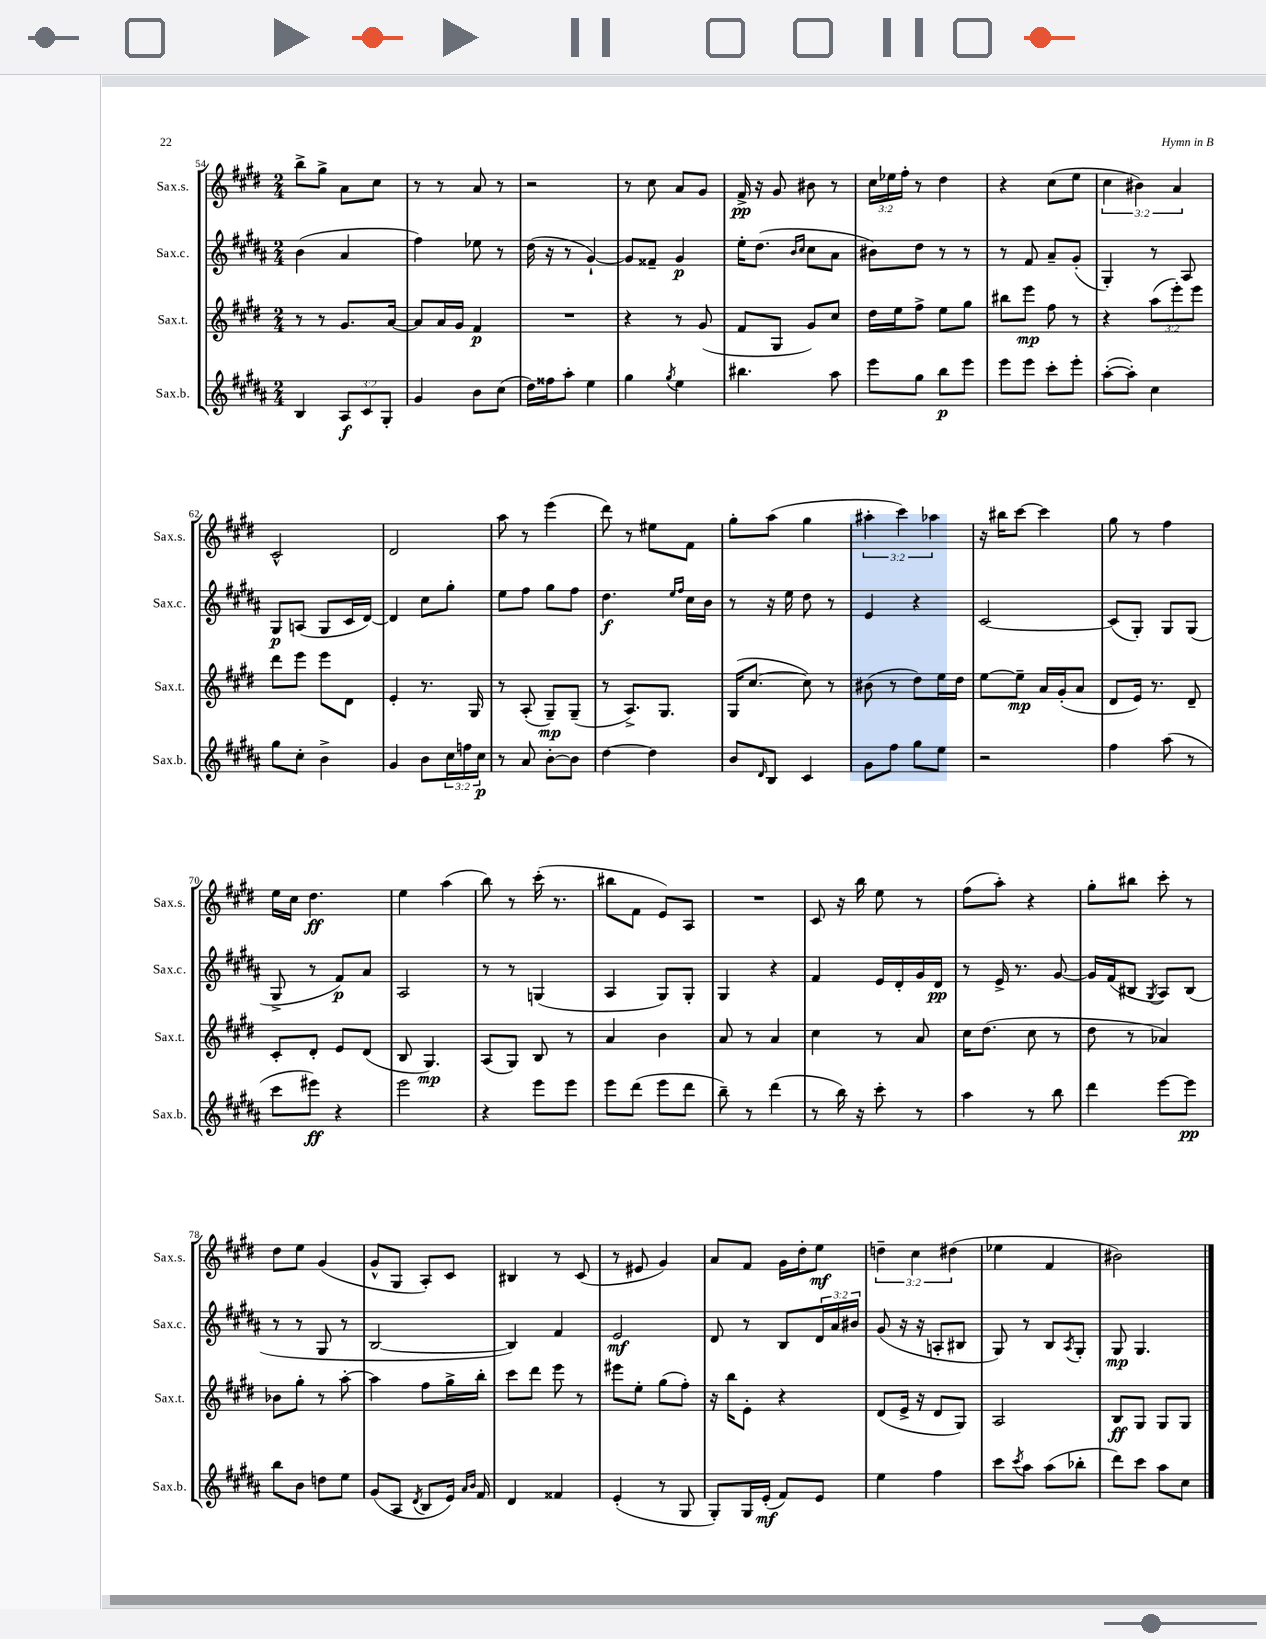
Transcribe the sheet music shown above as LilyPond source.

<<
\new StaffGroup <<
\new Staff = "s0" \with { instrumentName = "Sax.s." shortInstrumentName = "Sax.s." } {
    \clef treble \key e \major \numericTimeSignature \time 2/4 \override Staff.TupletNumber.text = #tuplet-number::calc-fraction-text
    b''8-> gis''8-> a'8 cis''8 |
    r8 r8 a'8 r8 |
    r2 |
    r8 cis''8 a'8 gis'8 |
    fis'16->\pp r16 gis'8 bis'8 r8 |
    \tuplet 3/2 { cis''16 ees''16 fis''16-. } r8 dis''4 |
    r4 cis''8( e''8 |
    \tuplet 3/2 { cis''4 bis'4) a'4 } |
    cis'2-^ |
    dis'2 |
    a''8 r8 e'''4( |
    dis'''8) r8 eis''8 fis'8 |
    gis''8-. a''8( gis''4 |
    \tuplet 3/2 { ais''4-. cis'''4) aes''4 } |
    r16 bis''16 cis'''8~ cis'''4 |
    gis''8 r8 fis''4 |
    e''16 cis''16 dis''4.\ff |
    e''4 a''4( |
    b''8) r8 cis'''16-.( r8. |
    bis''8 fis'8 e'8) a8 |
    R2 |
    cis'8 r16 b''16 e''8 r8 |
    fis''8( a''8-.) r4 |
    gis''8-. bis''8 cis'''8-. r8 |
    dis''8 e''8 gis'4( |
    gis'8-^ gis8 a8-.) cis'8 |
    bis4 r8 cis'8( |
    r8 eis'8 gis'4) |
    a'8 fis'8 gis'16 dis''16-. e''8\mf |
    \tuplet 3/2 { d''4-- cis''4 dis''4( } |
    ees''4 fis'4 |
    bis'2) \bar "|." |
}
\new Staff = "s1" \with { instrumentName = "Sax.c." shortInstrumentName = "Sax.c." } {
    \clef treble \key b \major \numericTimeSignature \time 2/4 \override Staff.TupletNumber.text = #tuplet-number::calc-fraction-text
    b'4( ais'4 |
    fis''4) ees''8 r8 |
    dis''16( r16 r8 gis'4~-!) |
    gis'8 fisis'8-- gis'4\p |
    e''16-. dis''8.( \grace { b'16 cis''16 } cis''8 ais'8 |
    bis'8) dis''8 r8 r8 |
    r8 fis'8 ais'8-- gis'8-.( |
    gis4-.) r8 ais8 |
    gis8\p a8( gis8 cis'16 dis'16~) |
    dis'4 cis''8 gis''8-. |
    e''8 fis''8 gis''8 fis''8 |
    dis''4.\f \grace { e''16 fis''16 } cis''16 b'16 |
    r8 r16 e''16 dis''8 r8 |
    e'4 r4 |
    cis'2~ |
    cis'8( gis8-.) gis8 gis8( |
    gis8-> r8 fis'8\p) ais'8 |
    ais2 |
    r8 r8 g4( |
    ais4 gis8) gis8-. |
    gis4 r4 |
    fis'4 e'16 dis'16-. gis'16 dis'16\pp |
    r8 e'16-> r8. gis'8~ |
    gis'16 fis'16( bis8 \acciaccatura { gis8 } ais8) bis8( |
    r8 r8 gis8 r8 |
    b2~ |
    b4) fis'4 |
    e'2\mf |
    dis'8 r8 b8 \tuplet 3/2 { dis'16 ais'16 bis'16 } |
    gis'8( r16 r16 a8-. bis8 |
    gis8) r8 b8 \acciaccatura { ais8 } gis8-. |
    gis8\mp gis4. \bar "|." |
}
\new Staff = "s2" \with { instrumentName = "Sax.t." shortInstrumentName = "Sax.t." } {
    \clef treble \key e \major \numericTimeSignature \time 2/4 \override Staff.TupletNumber.text = #tuplet-number::calc-fraction-text
    r8 r8 gis'8. a'16~ |
    a'8 a'16 gis'16 fis'4\p |
    R2 |
    r4 r8 gis'8( |
    fis'8 gis8 gis'8) cis''8 |
    dis''16 e''16 fis''8-> e''8 gis''8 |
    bis''8 e'''8\mp fis''8 r8 |
    r4 \tuplet 3/2 { a''8( e'''8-.) e'''8 } |
    dis'''8 e'''8 e'''8 dis'8 |
    e'4-. r8. gis16 |
    r8 a8-.( gis8--\mp) gis8--( |
    r8 a8.->) gis8. |
    gis16( cis''8.~ cis''8) r8 |
    bis'8( r8 dis''8) e''16 dis''16 |
    e''8~ e''8--\mp a'16 gis'16-.( a'8 |
    dis'8 e'16) r8. dis'8-- |
    cis'8-. dis'8-. e'8 dis'8( |
    b8 gis4.\mp) |
    a8( gis8) b8 r8 |
    a'4 b'4 |
    a'8 r8 a'4 |
    cis''4 r8 a'8 |
    cis''16 dis''8.( cis''8 r8 |
    dis''8 r8 aes'4) |
    bes'8 gis''8-. r8 a''8~-. |
    a''4 fis''8 gis''16-> b''16-. |
    cis'''8 dis'''8 e'''8 r8 |
    eis'''8 e''8-. gis''8( fis''8-.) |
    r16 b''16 e'8-. r4 |
    dis'8( e'16-> r16 dis'8 gis8) |
    a2 |
    b8\ff gis8 gis8 gis8 \bar "|." |
}
\new Staff = "s3" \with { instrumentName = "Sax.b." shortInstrumentName = "Sax.b." } {
    \clef treble \key b \major \numericTimeSignature \time 2/4 \override Staff.TupletNumber.text = #tuplet-number::calc-fraction-text
    b4 \tuplet 3/2 { ais8\f cis'8 gis8-. } |
    gis'4 b'8 cis''8( |
    dis''16) fisis''16 ais''8-. e''4 |
    gis''4 \acciaccatura { gis''8 } e''4 |
    bis''4. ais''8 |
    e'''8 gis''8 b''8\p e'''8 |
    e'''8 e'''8 cis'''8-. e'''8-. |
    ais''8~-.( ais''8-.) cis''4 |
    gis''8 cis''8-. b'4-> |
    gis'4 b'8 \tuplet 3/2 { cis''16 f''16 cis''16\p } |
    r8 ais'8 b'8~-. b'8 |
    dis''4~ dis''4 |
    b'8 \grace { dis'16 } b8 cis'4 |
    gis'8 fis''8 gis''8 e''8 |
    r2 |
    fis''4 ais''8( r8 |
    cis'''8 eis'''8\ff) r4 |
    e'''2 |
    r4 e'''8 e'''8 |
    e'''8 dis'''8( e'''8 dis'''8 |
    b''8--) r8 dis'''4( |
    r8 b''16) r16 cis'''8-. r8 |
    ais''4 r8 b''8 |
    dis'''4 e'''8~ e'''8\pp |
    b''8 b'8 d''8 e''8 |
    gis'8( ais8 \acciaccatura { dis'8 } b8 e'16) \grace { ais'16 b'16 } fis'16 |
    dis'4 fisis'4 |
    e'4-.( r8 gis8 |
    gis8-.) gis16 e'16-.\mf( fis'8) e'8 |
    e''4 fis''4 |
    cis'''8 \acciaccatura { cis'''8 } ais''8 ais''8( bes''8-. |
    dis'''8) cis'''8 ais''8 cis''8 \bar "|." |
}
>>
>>
\layout { \context { \Score currentBarNumber = #54 } }
